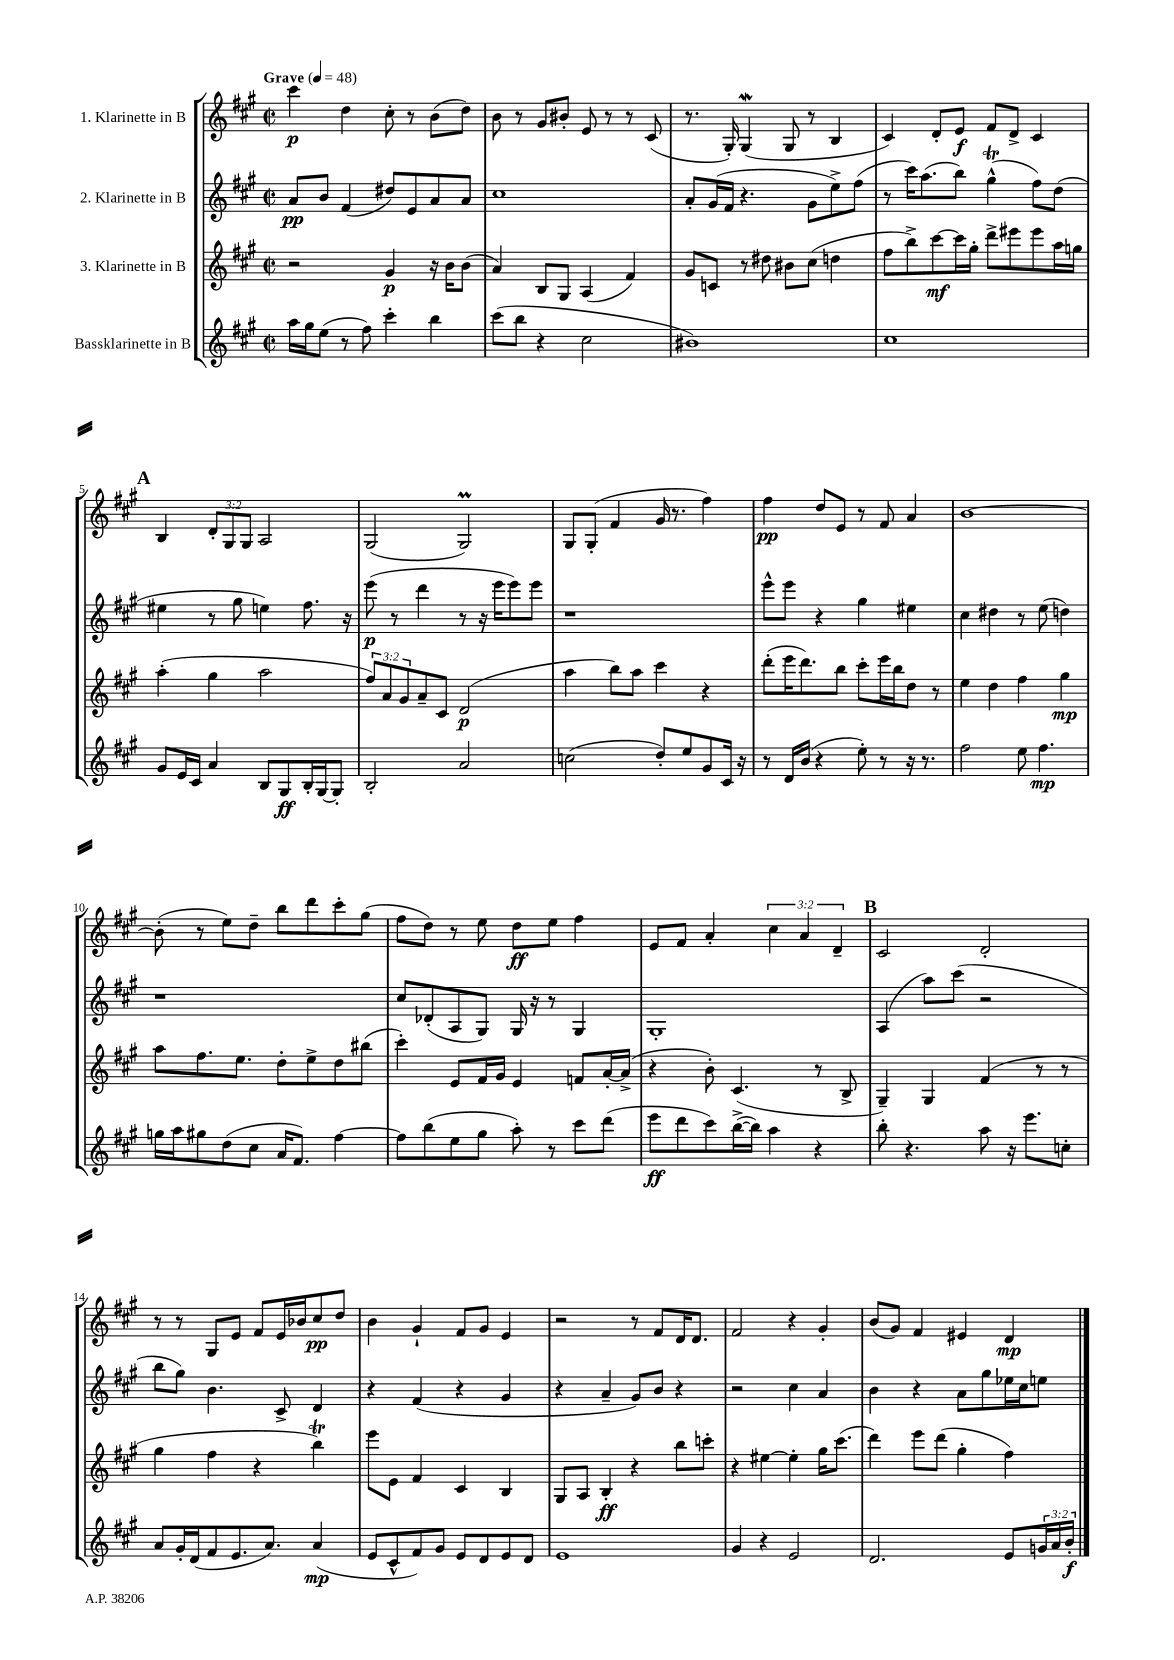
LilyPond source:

<<
\new StaffGroup <<
\new Staff = "s0" \with { instrumentName = "1. Klarinette in B" } {
    \clef treble \key a \major \defaultTimeSignature \time 2/2 \override Staff.TupletNumber.text = #tuplet-number::calc-fraction-text \tempo "Grave" 4 = 48
    cis'''4\p d''4 cis''8-. r8 b'8( d''8) |
    b'8 r8 gis'8 bis'8-. e'8 r8 r8 cis'8( |
    r8. gis16-.) gis4\mordent( gis8 r8 b4 |
    cis'4) d'8-. e'8\f fis'8 d'8-> cis'4 |
    \mark \markup { \bold "A" } b4 \tuplet 3/2 { d'8-. gis8 gis8 } a2 |
    gis2( gis2\prall) |
    gis8 gis8-.( fis'4 gis'16 r8. fis''4) |
    fis''4\pp d''8 e'8 r8 fis'8 a'4 |
    b'1~ |
    b'8-.( r8 e''8) d''8-- b''8 d'''8 cis'''8-. gis''8( |
    fis''8 d''8) r8 e''8 d''8\ff e''8 fis''4 |
    e'8 fis'8 a'4-. \tuplet 3/2 { cis''4 a'4 d'4-- } |
    \mark \markup { \bold "B" } cis'2 d'2-. |
    r8 r8 gis8 e'8 fis'8 e'16 bes'16 cis''8\pp d''8 |
    b'4 gis'4-! fis'8 gis'8 e'4 |
    r2 r8 fis'8 d'16 d'8. |
    fis'2 r4 gis'4-. |
    b'8( gis'8) fis'4 eis'4 d'4\mp \bar "|." |
}
\new Staff = "s1" \with { instrumentName = "2. Klarinette in B" } {
    \clef treble \key a \major \defaultTimeSignature \time 2/2
    a'8\pp b'8 fis'4( dis''8) e'8 a'8 a'8 |
    cis''1 |
    a'8-. gis'16( fis'16 r4. gis'8 e''8->) fis''8( |
    r8 cis'''16) a''8.( b''8) gis''4-^\trill( fis''8) d''8( |
    \mark \markup { \bold "A" } eis''4 r8 gis''8 e''4) fis''8. r16 |
    e'''8\p( r8 d'''4 r8 r16 e'''16 e'''8) e'''8 |
    r1 |
    e'''8-^ e'''8 r4 gis''4 eis''4 |
    cis''4 dis''4 r8 e''8( d''4) |
    r1 |
    cis''8 des'8-.( a8 gis8) gis16 r16 r8 gis4 |
    gis1-. |
    \mark \markup { \bold "B" } a4( a''8) cis'''8( r2 |
    b''8 gis''8) b'4. cis'8-> d'4 |
    r4 fis'4( r4 gis'4 |
    r4 a'4-- gis'8) b'8 r4 |
    r2 cis''4 a'4 |
    b'4 r4 a'8 gis''8 ees''16 cis''16 e''8 \bar "|." |
}
\new Staff = "s2" \with { instrumentName = "3. Klarinette in B" } {
    \clef treble \key a \major \defaultTimeSignature \time 2/2 \override Staff.TupletNumber.text = #tuplet-number::calc-fraction-text
    r2 gis'4\p r16 b'16 b'8( |
    a'4) b8 gis8 a4( fis'4) |
    gis'8 c'8 r8 dis''8 bis'8 cis''8( d''4 |
    fis''8 b''8->) cis'''8~\mf cis'''16 gis''16-. d'''8-> eis'''8 eis'''8 a''16 g''16 |
    \mark \markup { \bold "A" } a''4-.( gis''4 a''2 |
    \tuplet 3/2 { fis''8) a'8 gis'8 } a'8-- cis'8 d'2\p( |
    a''4 b''8) a''8 cis'''4 r4 |
    d'''8-.( e'''16 d'''8.) b''8 cis'''8-. e'''16 b''16 d''8 r8 |
    e''4 d''4 fis''4 gis''4\mp |
    a''8 fis''8. e''8. d''8-. e''8-> d''8 bis''8( |
    cis'''4-.) e'8 fis'16 gis'16 e'4 f'8 a'16~-. a'16->( |
    r4 b'8-.) cis'4.( r8 b8-> |
    \mark \markup { \bold "B" } gis4--) gis4 fis'4( r8 r8 |
    gis''4 fis''4 r4 b''4\trill) |
    e'''8 e'8 fis'4 cis'4 b4 |
    gis8 a8 b4-.\ff r4 b''8 c'''8-. |
    r4 eis''4~ eis''4-. gis''16 cis'''8.( |
    d'''4) e'''8 d'''8( gis''4-. fis''4) \bar "|." |
}
\new Staff = "s3" \with { instrumentName = "Bassklarinette in B" } {
    \clef treble \key a \major \defaultTimeSignature \time 2/2 \override Staff.TupletNumber.text = #tuplet-number::calc-fraction-text
    a''16 gis''16 e''8( r8 fis''8) cis'''4-. b''4 |
    cis'''8( b''8 r4 cis''2 |
    bis'1) |
    cis''1 |
    \mark \markup { \bold "A" } gis'8 e'16 cis'16 a'4 b8 gis8\ff b16-. gis16~ gis8-. |
    b2-. a'2 |
    c''2( d''8-.) e''8 gis'8 cis'16 r16 |
    r8 d'16 b'16( r4 e''8-.) r8 r16 r8. |
    fis''2 e''8 fis''4.\mp |
    g''16 a''16 gis''8 d''8( cis''8 a'16 fis'8.) fis''4~ |
    fis''8 b''8( e''8 gis''8 a''8-.) r8 cis'''8 d'''8( |
    e'''8\ff d'''8 cis'''8) b''16~->( b''16) a''4 r4 |
    \mark \markup { \bold "B" } b''8-. r4. a''8 r16 e'''8. c''8-. |
    a'8 gis'16-. d'16( fis'8 e'8. a'8.) a'4\mp( |
    e'8 cis'8-^ fis'8) gis'8 e'8 d'8 e'8 d'8 |
    e'1 |
    gis'4 r4 e'2 |
    d'2. e'8 \tuplet 3/2 { g'16 a'16 b'16-.\f } \bar "|." |
}
>>
>>
